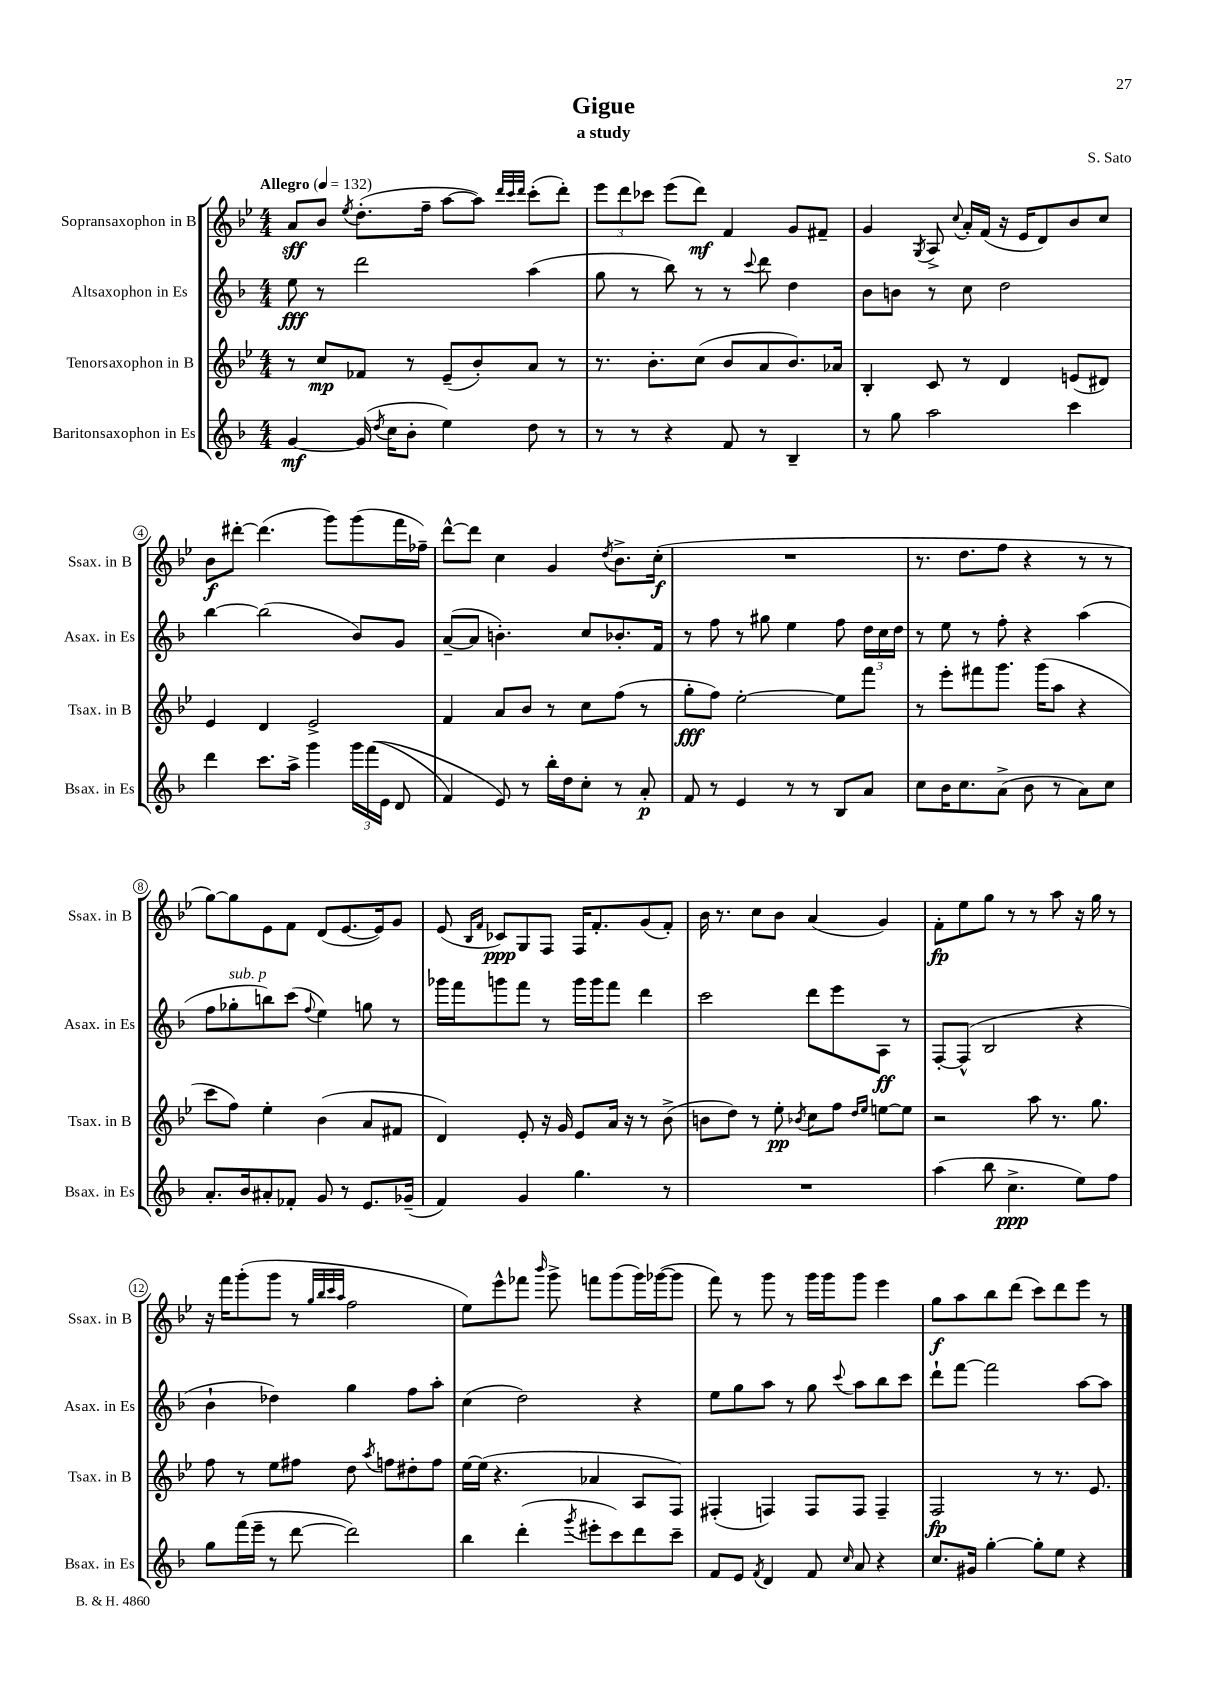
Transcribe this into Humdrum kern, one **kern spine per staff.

**kern	**kern	**kern	**kern
*staff4	*staff3	*staff2	*staff1
*clefG2	*clefG2	*clefG2	*clefG2
*k[b-]	*k[b-e-]	*k[b-]	*k[b-e-]
*M4/4	*M4/4	*M4/4	*M4/4
*MM132	*MM132	*MM132	*MM132
[4g/	8r	8ee\	8a/L
.	8cc/L	8r	8b-/J
.	.	.	8qee-/
(16g/]	8f-/J	2ddd\	(8.dd'\L
8qdd/	.	.	.
16cc\LK	.	.	.
8b-'\J	8r	.	.
.	.	.	16ff~\Jk
4ee\)	(8e-~/L	.	[8aa\L
.	8b-'/)	.	8aa\]J)
.	.	.	32qqddd/LLL
.	.	.	32qqccc/
.	.	.	32qqddd/JJJ
8dd\	8a/J	(4aa\	(8ccc'\L
8r	8r	.	8ddd'\J)
=	=	=	=
8r	8.r	8gg\	12eee-\L
.	.	.	12ddd\
8r	.	8r	.
.	.	.	12ccc-\J
.	8.b-'\L	.	.
4r	.	8bb-\)	(8eee-\L
.	(8cc\J	8r	8ddd\J)
8f/	8b-/L	8r	4f/
.	.	8qqccc/	.
8r	8a/	8ddd\	.
4B-~/	8.b-/)	4dd\	8g/L
.	.	.	8f#~/J
.	16a-/Jk	.	.
=	=	=	=
8r	4B-'/	8b-\L	4g/
8gg\	.	8b\J	.
.	.	.	8qG/
2aa\	8c/	8r	8A^/
.	.	.	8qqcc/
.	8r	8cc\	16a'/LL
.	.	.	(16f/JJ
.	4d/	2dd\	16r
.	.	.	16e-/LK
.	.	.	8d/)
4ccc\	(8e/L	.	8b-/
.	8d#/J)	.	8cc/J
=	=	=	=
4ddd\	4e-/	[4bb-\	8b-\L
.	.	.	[8ddd#'\J
8.ccc\L	4d/	(2bb-\]	(4.ddd#\]
16aa^\Jk	.	.	.
4ggg\	2e-^/	.	.
.	.	.	8ggg\L)
24ggg\LL	.	8b-/L)	(8ggg\
&((24fff\	.	.	.
24e\JJ	.	.	.
8d/	.	8g/J	16fff\L
.	.	.	16ff-~\JJ)
=	=	=	=
4f/)	4f/	([8a~/L	[8ddd^^\L
.	.	8a/]J	8ddd\]J
8e/&)	8a/L	4.b'\)	4cc\
8r	8b-/J	.	.
16bb-'\LL	8r	.	4g/
16dd\J	.	.	.
8cc'\J	8cc\L	8cc/L	.
.	.	.	8qdd/
8r	(8ff\J	8.b-'/	8.b-^\L
8a'/	8r	.	.
.	.	16f/Jk	(16cc'\Jk
=	=	=	=
8f/	8gg'\L	8r	1r
8r	8ff\J)	8ff\	.
4e/	[2ee-'\	8r	.
.	.	8gg#\	.
8r	.	4ee\	.
8r	.	.	.
8B-/L	8ee-\]L	8ff\	.
8a/J	8fff\J	24dd\LL	.
.	.	24cc\	.
.	.	24dd\JJ	.
=	=	=	=
8cc\L	8r	8r	8.r
16b-\K	8eee-'\L	8ee\	.
8.cc\	.	.	8.dd\L
.	8fff#\	8r	.
(8a^\J	8.ggg\J	8ff'\	8ff\J
8b-\	.	4r	4r
.	(16ggg\LK	.	.
8r	8aa\J	.	.
8a\L)	4r	(4aa\	8r
8cc\J	.	.	8r
=	=	=	=
8.a'/L	8ccc\L	8ff\L	[8gg\L)
.	8ff\J)	8gg-'\	8gg\]
16b-/k	.	.	.
8a#'/	4ee-'\	8bb\)	8e-\
8f-'/J	.	(8ccc\J	8f\J
.	.	8qqff/	.
8g/	(4b-\	4ee\)	(8d/L
8r	.	.	[8.e-/
8.e/L	8a/L	8gg\	.
.	.	.	16e-/]k)
.	8f#/J	8r	8g/J
(16g-~/Jk	.	.	.
=	=	=	=
4f/)	4d/)	16ggg-\LL	(8e-/
.	.	16fff\J	.
.	.	.	16qqB-/LL
.	.	.	16qqf/JJ
.	.	8ggg\	8c-/L)
4g/	8e-'/	8fff\J	8G/
.	16r	8r	8F/J
.	16g/	.	.
4.gg\	8e-/L	16ggg\LL	16F/LK
.	.	16ggg\J	8.f'/
.	16a/Jk	8fff\J	.
.	16r	.	.
.	8r	4ddd\	(8g/
8r	(8b-^\	.	8f'/J)
=	=	=	=
1r	8b\L	2ccc\	16b-\
.	.	.	8.r
.	8dd\J)	.	.
.	8r	.	8cc\L
.	8ee-'\	.	8b-\J
.	8qb-/	.	.
.	8cc\L	8ddd\L	(4a/
.	8ff\J	8eee\	.
.	16qqdd/LL	.	.
.	16qqee-/JJ	.	.
.	[8ee\L	8A\J	4g/)
.	8ee\]J	8r	.
=	=	=	=
(4aa\	2r	[8F'/L	8f'\L
.	.	(8F^^/]J	8ee-\
8bb-\	.	2B-/	8gg\J
4.cc^\	.	.	8r
.	8aa\	.	8r
.	8.r	.	8aa\
8ee\L)	.	4r	16r
.	8.gg\	.	16gg\
8ff\J	.	.	8r
=	=	=	=
8gg\L	8ff\	4b-`\	16r
.	.	.	16fff\LK
(16fff\L	8r	.	(8ggg'\
16eee~\JJ	.	.	.
8r	8ee-\L	4dd-\)	8ggg\J
[8ddd\	8ff#\J	.	8r
.	.	.	32qqgg/LLL
.	.	.	32qqbb-/
.	.	.	32qqccc/
.	.	.	32qqaa/JJJ
2ddd\])	8dd\	4gg\	2ff\
.	8qaa/	.	.
.	8ff\L	.	.
.	8dd#'\	8ff\L	.
.	8ff\J	8aa'\J	.
=	=	=	=
4bb-\	[16ee-\LL	(4cc\	8ee-\L)
.	(16ee-\]JJ	.	.
.	4.r	.	8eee-^^\
(4ddd'\	.	2dd\)	8fff-\J
.	.	.	16qqbbb-/
.	.	.	8ggg^\
8qggg/	.	.	.
8eee#'\L	4a-/	.	8fff\L
8ccc\)	.	.	(8ggg\
8ddd\	8A/L	4r	16ggg\L)
.	.	.	([16ggg-\J
8ccc~\J	8F/J)	.	8ggg-\]J
=	=	=	=
8f/L	(4F#'/	8ee\L	8fff\)
8e/J	.	8gg\	8r
8qf/	.	.	.
4d/	4F/)	8aa\J	8ggg\
.	.	8r	8r
8f/	8F/L	8gg\	16ggg\LL
.	.	.	16ggg\J
16qqcc/	.	8qqccc/	.
8a/	8F/J	8aa\L	8ggg\J
4r	4F~/	8bb-\	4eee-\
.	.	8ccc\J	.
=	=	=	=
8.cc/L	2F/	8ddd`\L	8gg\L
.	.	[8fff\J	8aa\
16g#/Jk	.	.	.
[4gg'\	.	2fff\]	8bb-\
.	.	.	(8ddd\J
8gg'\]L	8r	.	8ccc\L)
8ee\J	8.r	.	8ddd\
4r	.	[8aa\L	8eee-\J
.	8.e-/	.	.
.	.	8aa\]J	8r
==	==	==	==
*-	*-	*-	*-
